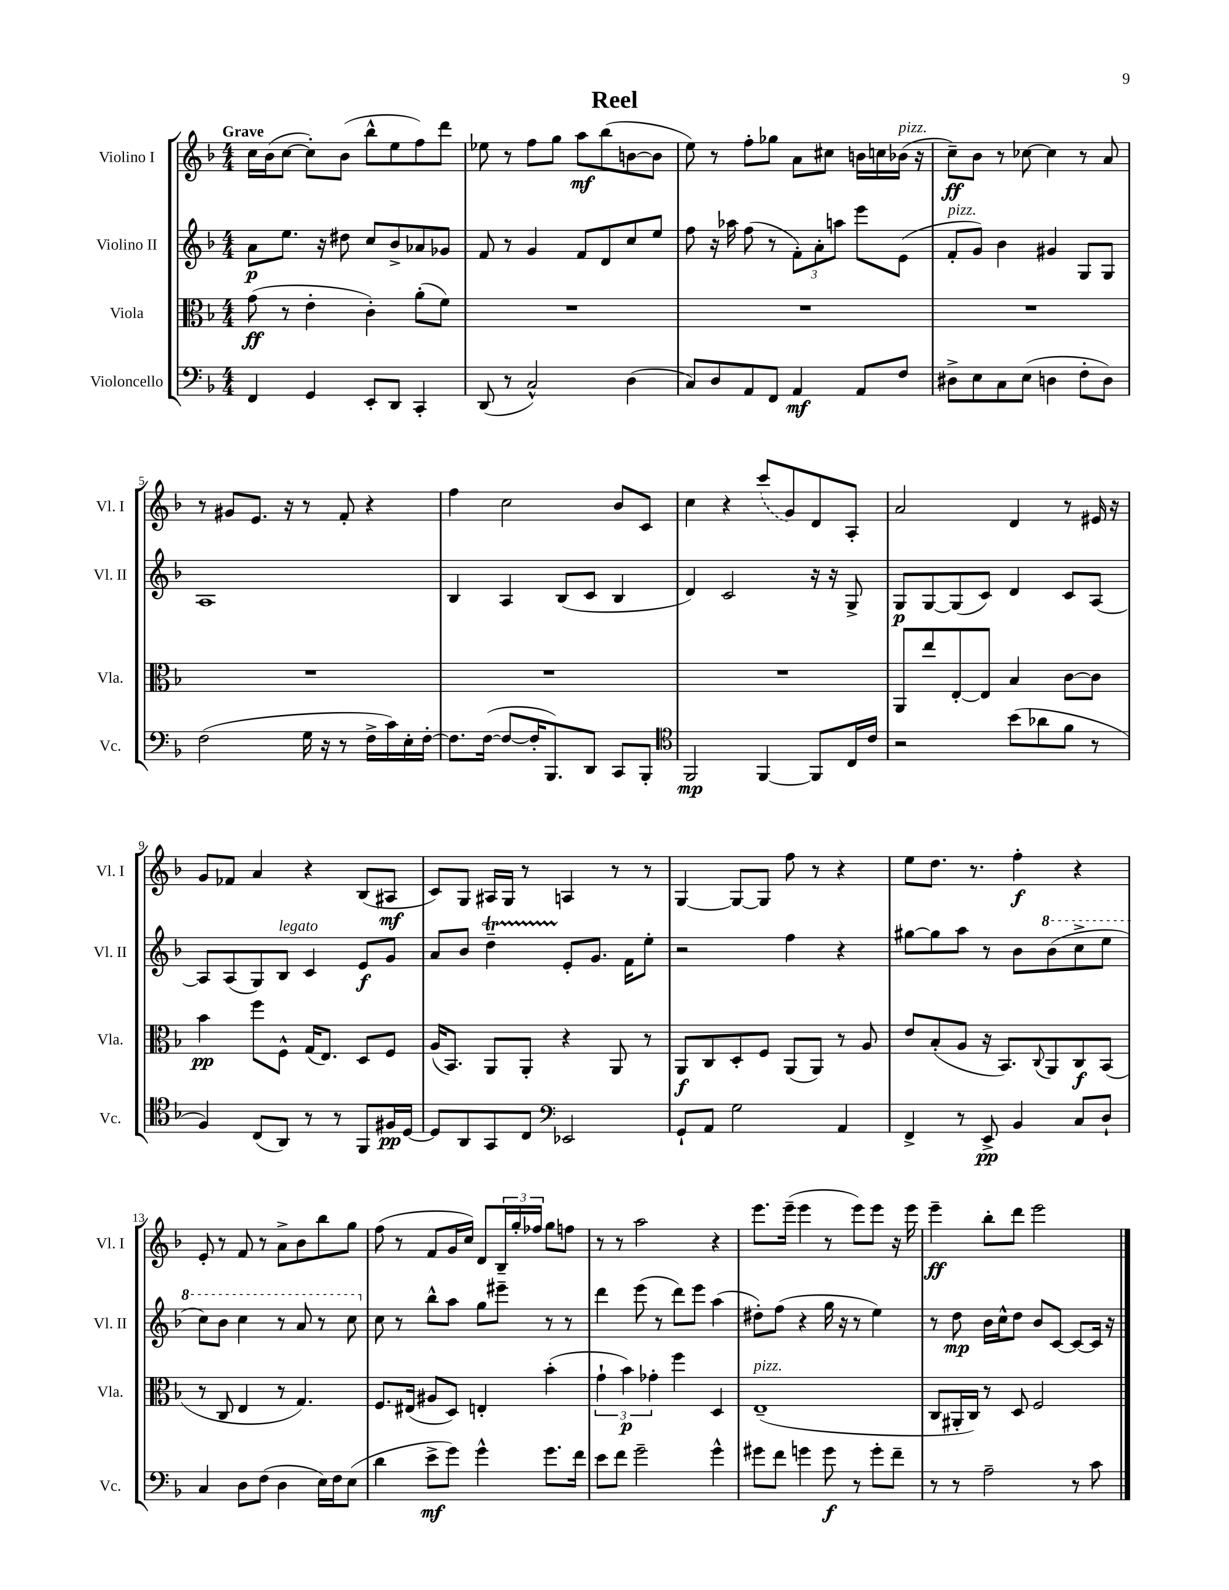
\header { title = "Reel" }
<<
\new StaffGroup <<
\new Staff = "s0" \with { instrumentName = "Violino I" shortInstrumentName = "Vl. I" } {
    \clef treble \key f \major \numericTimeSignature \time 4/4 \tempo "Grave"
    c''16 bes'16( c''8~ c''8-.) bes'8( bes''8-^ e''8 f''8) d'''8 |
    ees''8 r8 f''8 g''8 a''8\mf bes''8( b'8~ b'8 |
    e''8) r8 f''8-. ges''8 a'8 cis''8 b'16 c''16 bes'16^\markup { \italic "pizz." }( r16 |
    c''8--\ff) bes'8 r8 ces''8~ ces''4 r8 a'8 |
    r8 gis'8 e'8. r16 r8 f'8-. r4 |
    f''4 c''2 bes'8 c'8 |
    c''4 r4 \once \slurDashed c'''8( g'8) d'8 a8-. |
    a'2 d'4 r8 eis'16 r16 |
    g'8 fes'8 a'4 r4 bes8( ais8\mf |
    c'8) g8 ais16 g16 r8 a4 r8 r8 |
    g4~ g8~ g8 f''8 r8 r4 |
    e''8 d''8. r8. f''4-.\f r4 |
    e'8-. r8 f'8 r8 a'8-> bes'8 bes''8 g''8 |
    f''8( r8 f'8 g'16 c''16) d'8 \tuplet 3/2 { bes16-- g''16-. fes''16 } g''8 f''8 |
    r8 r8 a''2 r4 |
    e'''8. e'''16--( e'''4 r8 e'''8) e'''8 r16 e'''16 |
    e'''4--\ff bes''8-. d'''8 e'''2 \bar "|." |
}
\new Staff = "s1" \with { instrumentName = "Violino II" shortInstrumentName = "Vl. II" } {
    \clef treble \key f \major \numericTimeSignature \time 4/4
    a'8\p e''8. r16 dis''8 c''8 bes'8-> aes'8 ges'8 |
    f'8 r8 g'4 f'8 d'8 c''8 e''8 |
    f''8 r16 aes''16 f''8( r8 \tuplet 3/2 { f'8-.) a'8-. a''8 } e'''8 e'8( |
    f'8-.^\markup { \italic "pizz." } g'8) bes'4 gis'4 g8 g8 |
    a1 |
    bes4 a4 bes8( c'8 bes4 |
    d'4) c'2 r16 r16 g8-> |
    g8\p g8~ g8( c'8) d'4 c'8 a8~ |
    a8 a8( g8) bes8^\markup { \italic "legato" } c'4 e'8\f g'8 |
    a'8 bes'8 d''4--\startTrillSpan e'8-.\stopTrillSpan g'8. f'16 e''8-. |
    r2 f''4 r4 |
    gis''8~ gis''8 a''8 r8 bes'8 \ottava #1 bes''8( c'''8-> e'''8 |
    c'''8) bes''8 c'''4 r8 a''8 r8 c'''8 \ottava #0 |
    c''8 r8 bes''8-^ a''8 g''8 eis'''8-- r8 r8 |
    d'''4 e'''8( r8 d'''8) e'''8 a''4( |
    dis''8-.) f''8( r4 g''16 r16 r8 e''4) |
    r8 d''8\mp bes'16 c''16-^ d''8 bes'8 c'8~ c'8~ c'16 r16 \bar "|." |
}
\new Staff = "s2" \with { instrumentName = "Viola" shortInstrumentName = "Vla." } {
    \clef alto \key f \major \numericTimeSignature \time 4/4
    g'8\ff( r8 e'4-. c'4-.) a'8-.( f'8) |
    R1 |
    R1 |
    R1 |
    R1 |
    R1 |
    R1 |
    a,8 e''8 e8~-. e8 bes4 c'8~ c'8 |
    bes'4\pp f''8 f8-^ g16( e8.) d8 f8 |
    a16( bes,8.) a,8 a,8-. r4 a,8 r8 |
    a,8\f c8 d8-. f8 a,8( a,8) r8 a8 |
    e'8 bes8-.( a8 r16 bes,8.) \appoggiatura { c8 } a,8 c8\f bes,8( |
    r8 c8 e4 r8 g4.) |
    f8. eis16( ais8 d8) e4-. bes'4-.( |
    \tuplet 3/2 { g'4-! bes'4\p) ges'4-. } f''4 d4 |
    e1--^\markup { \italic "pizz." }( |
    c8 ais,16-. c16) r8 d8 f2 \bar "|." |
}
\new Staff = "s3" \with { instrumentName = "Violoncello" shortInstrumentName = "Vc." } {
    \clef bass \key f \major \numericTimeSignature \time 4/4
    f,4 g,4 e,8-. d,8 c,4-. |
    d,8( r8 c2-^) d4( |
    c8) d8 a,8 f,8 a,4\mf a,8 f8 |
    dis8-> e8 c8 e8( d4 f8-. d8) |
    f2( g16 r16 r8 f16-> c'16) e16-. f16~-. |
    f8. f16~( f8~ f16-. bes,,8.) d,8 c,8 bes,,8-. |
    \clef tenor f,2\mp f,4~ f,8 c16 c'16 |
    r2 bes'8( aes'8 f'8 r8 |
    f4) c8( a,8) r8 r8 f,8 fis16\pp d16~ |
    d8 a,8 g,8 c8 \clef bass ees,2 |
    g,8-! a,8 g2 a,4 |
    f,4-> r8 e,8->\pp bes,4 c8 d8-! |
    c4 d8 f8( d4 e16) f16 e8( |
    d'4 e'8->\mf g'8) g'4-^ g'8. f'16 |
    e'8 f'8 g'2-- g'4-^ |
    gis'8 f'8 g'4 g'8\f r8 g'8-. f'8-- |
    r8 r8 a2-- r8 c'8 \bar "|." |
}
>>
>>
